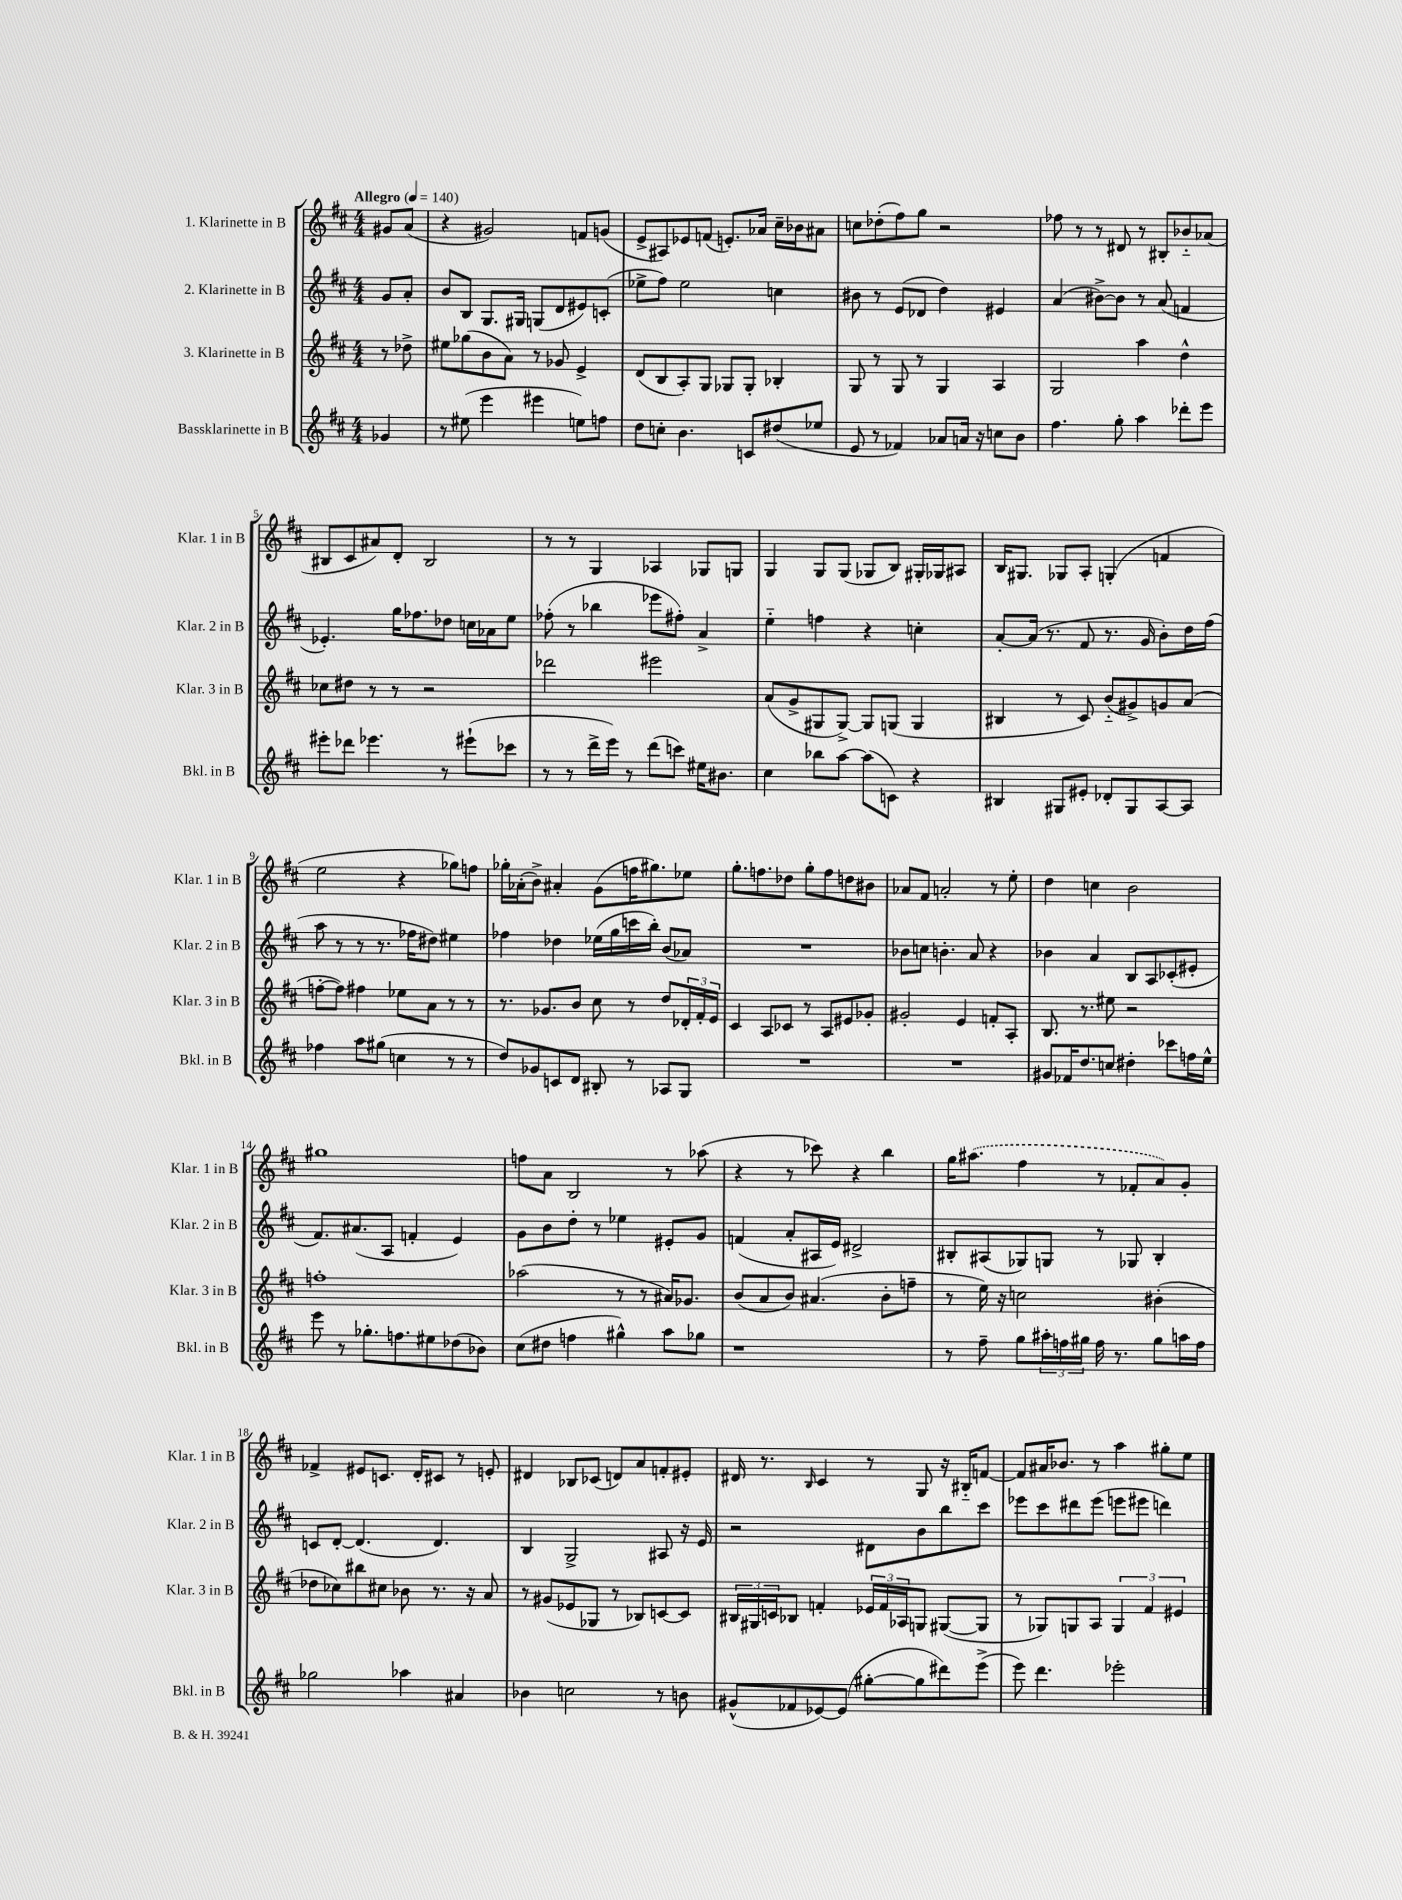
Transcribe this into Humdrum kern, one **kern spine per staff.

**kern	**kern	**kern	**kern
*staff4	*staff3	*staff2	*staff1
*clefG2	*clefG2	*clefG2	*clefG2
*k[f#c#]	*k[f#c#]	*k[f#c#]	*k[f#c#]
*M4/4	*M4/4	*M4/4	*M4/4
*MM140	*MM140	*MM140	*MM140
4g-	8r	8g	8g#
.	8dd-^	8a'	(8a
=	=	=	=
8r	8ee#	8b	4r
(8ee#	(8gg-	8B	.
4eee	8b	8.G	2g#)
.	8a)	.	.
.	.	16G#	.
4eee#	8r	(8G	.
.	8g-	8d	.
8ee)	4e^	8e#)	8f
8ff	.	(8c'	(8g
=	=	=	=
8dd	(8d	8ee-^	8e^
8cc'	8B	8ff#)	8A#)
4.b	8A')	2ee-	8e-
.	8G	.	(8f
.	8G-	.	8.e')
8c	8G-'	.	.
.	.	.	16a-
(8dd#	4B-'	4cc	16cc#~
.	.	.	16b-
8ee-	.	.	8a#
=	=	=	=
8e	8G	8b#	8cc
8r	8r	8r	(8dd-'
4f-)	8G	(8e	8ff#)
.	8r	8d-	8gg
8a-	4G	4dd)	2r
16a	.	.	.
16r	.	.	.
8cc	4A	4e#	.
8b	.	.	.
=	=	=	=
4.ff#	2G	(4a	8ff-
.	.	.	8r
.	.	[8b#^)	8r
8gg'	.	8b#]	8d#
4aa	4aa	8r	8r
.	.	(8a	8B#'
8ddd-'	4dd^^	4f	8b-'~
8eee	.	.	(8a-
=	=	=	=
8eee#'	8cc-	4.e-')	8B#
8ddd-	8dd#	.	8c#
4.eee-	8r	.	8a#)
.	8r	16gg	8d'
.	.	8.ff-	.
.	2r	.	2B#
8r	.	8dd-	.
(8eee#`	.	16cc	.
.	.	16a-	.
8ccc-	.	8ee	.
=	=	=	=
8r	2ddd-	(8ff-'	8r
8r	.	8r	8r
16ddd^	.	4bb-	4G
16eee)	.	.	.
8r	.	.	.
(8ddd	2eee#	8eee-	4A-
8ccc)	.	8ff#')	.
16ee#	.	4a^	8G-
8.b#	.	.	.
.	.	.	8G
=	=	=	=
4cc#	(8a	4ee'~	4G
.	8g^	.	.
8bb-	8G#	4ff	8G
[8aa	[8G#^)	.	(8G
(8aa]	8G#]	4r	8G-
8c)	(8G	.	8B)
4r	4G	4cc'	16G#'
.	.	.	16G-
.	.	.	8A#
=	=	=	=
4B#	4B#	[8a'	16B
.	.	.	8.G#
.	.	(16a]	.
.	.	8.r	.
8G#	8r	.	8G-
8e#'	8c#)	8f#	8A'
8d-'	(8b'~	8.r	(4G'
8G#	8g#^)	.	.
.	.	16g	.
[8A	8g	8b')	4f
8A]	(8a	16dd	.
.	.	(16ff#	.
=	=	=	=
4ff-	[8ff'	8aa	2ee
.	8ff])	8r	.
8aa	4ff#	8r	.
(8gg#	.	8.r	.
4cc	8ee-	.	4r
.	.	16ff-	.
.	8a	8dd#)	.
8r	8r	4ee#	8gg-)
8r	8r	.	8ff
=	=	=	=
8dd)	8.r	4ff-	16gg-'
.	.	.	(16a-'
8g-	.	.	8b^)
.	8.g-	.	.
8c	.	4dd-	4a#'
8d	8b	.	.
8B#'	8cc#	(16ee-	(8g
.	.	16gg	.
8r	8r	16ccc	16ff
.	.	16bb')	8.gg#)
8A-	8dd	(8b	.
8G	24d-'	8a-)	8ee-
.	24f#'	.	.
.	24e	.	.
=	=	=	=
1r	4c#	1r	8.gg'
.	.	.	8.ff
.	8A	.	.
.	8c-	.	8dd-
.	8r	.	8gg'
.	8A	.	8ff
.	8e#	.	8dd
.	8g-'	.	8b#
=	=	=	=
1r	2g#'	8b-	8a-
.	.	8cc	8f#
.	.	4.b'	2a'
.	4e	.	.
.	.	8a	.
.	8f'	4r	8r
.	8A'	.	8ee'
=	=	=	=
8g#	8.B	4b-	4dd
16f-	.	.	.
8.dd	8.r	.	.
.	.	4a	4cc
8cc	8ee#	.	.
4dd#'	2r	8B	2b
.	.	8A	.
8ccc-	.	(8c-'	.
16ff	.	8e#'	.
16ee^^	.	.	.
=	=	=	=
8eee	1ff'	8.f#)	1gg#
8r	.	.	.
.	.	(8.a#	.
8.gg-'	.	.	.
.	.	8A	.
8.ff	.	.	.
.	.	4f'	.
8ee#	.	.	.
(8dd-	.	4e)	.
8b-)	.	.	.
=	=	=	=
(8cc#	(2aa-	8g	8ff
8dd#	.	8b	8a
4ff	.	8dd'	2B
.	.	8r	.
4gg#^^)	8r	4ee-	.
.	8r	.	.
8aa	16a#)	8e#'	8r
.	8.g-	.	.
8gg-	.	8g	(8aa-
=	=	=	=
1r	(8b	(4f	4r
.	8a	.	.
.	8b)	8a'	8r
.	(4.a#	16A#	8ccc-)
.	.	16e)	.
.	.	2d#^	4r
.	8b'	.	4bb
.	8ff~	.	.
=	=	=	=
8r	8r	8B#'	16gg
.	.	.	(8.aa#
8ff#~	16ee)	(8A#	.
.	16r	.	.
8gg	2cc	8G-)	4ff#
24aa#'	.	8G	.
24ff	.	.	.
24gg#	.	.	.
16ff	.	8r	8r
8.r	.	.	.
.	.	8G-	8f-'
8gg#	(4b#'	4B#'	8a)
16aa	.	.	8g'
16ff	.	.	.
=	=	=	=
2gg-	8dd-	8c	4f-^
.	8cc-)	[8d'	.
.	8bb#	(4.d]	8e#
.	8cc#	.	8.c
4aa-	8b-	.	.
.	.	.	16d'
.	8.r	4.d)	8c#
4a#	.	.	8r
.	16r	.	.
.	8a	.	8e'
=	=	=	=
4b-	8r	4B	4d#
.	(8g#	.	.
2cc	8e-	2G^	8B-
.	8G-	.	(8c-
.	8r	.	8d)
.	8B-)	.	8a
8r	[8c	8A#	8f'
8b	8c]	16r	8e#'
.	.	16e	.
=	=	=	=
(8g#^^	24B#	2r	16d#
.	24G#	.	.
.	.	.	8.r
.	24c	.	.
8f-	8B-	.	.
.	.	.	16qqB
[8e-)	4f'	.	4c#
(8e-]	.	.	.
[8gg#'	24e-	8d#	8r
.	24f	.	.
.	24A-	.	.
8gg#]	8G	8b	8G
8ddd#)	([8G#	8bb	16r
.	.	.	16B#'~
(8eee^	8G#]	8ccc#	[8f
=	=	=	=
8eee)	8r	8eee-	8f]
4.ddd	8G-)	8ccc#	16a#
.	.	.	8.b-
.	8G	8ddd#	.
.	8A	(8eee-	8r
2eee-'	6G	8eee	4aa
.	.	8eee#	.
.	6f#	.	.
.	.	4ddd)	8gg#'
.	6e#	.	.
.	.	.	8ee
==	==	==	==
*-	*-	*-	*-
